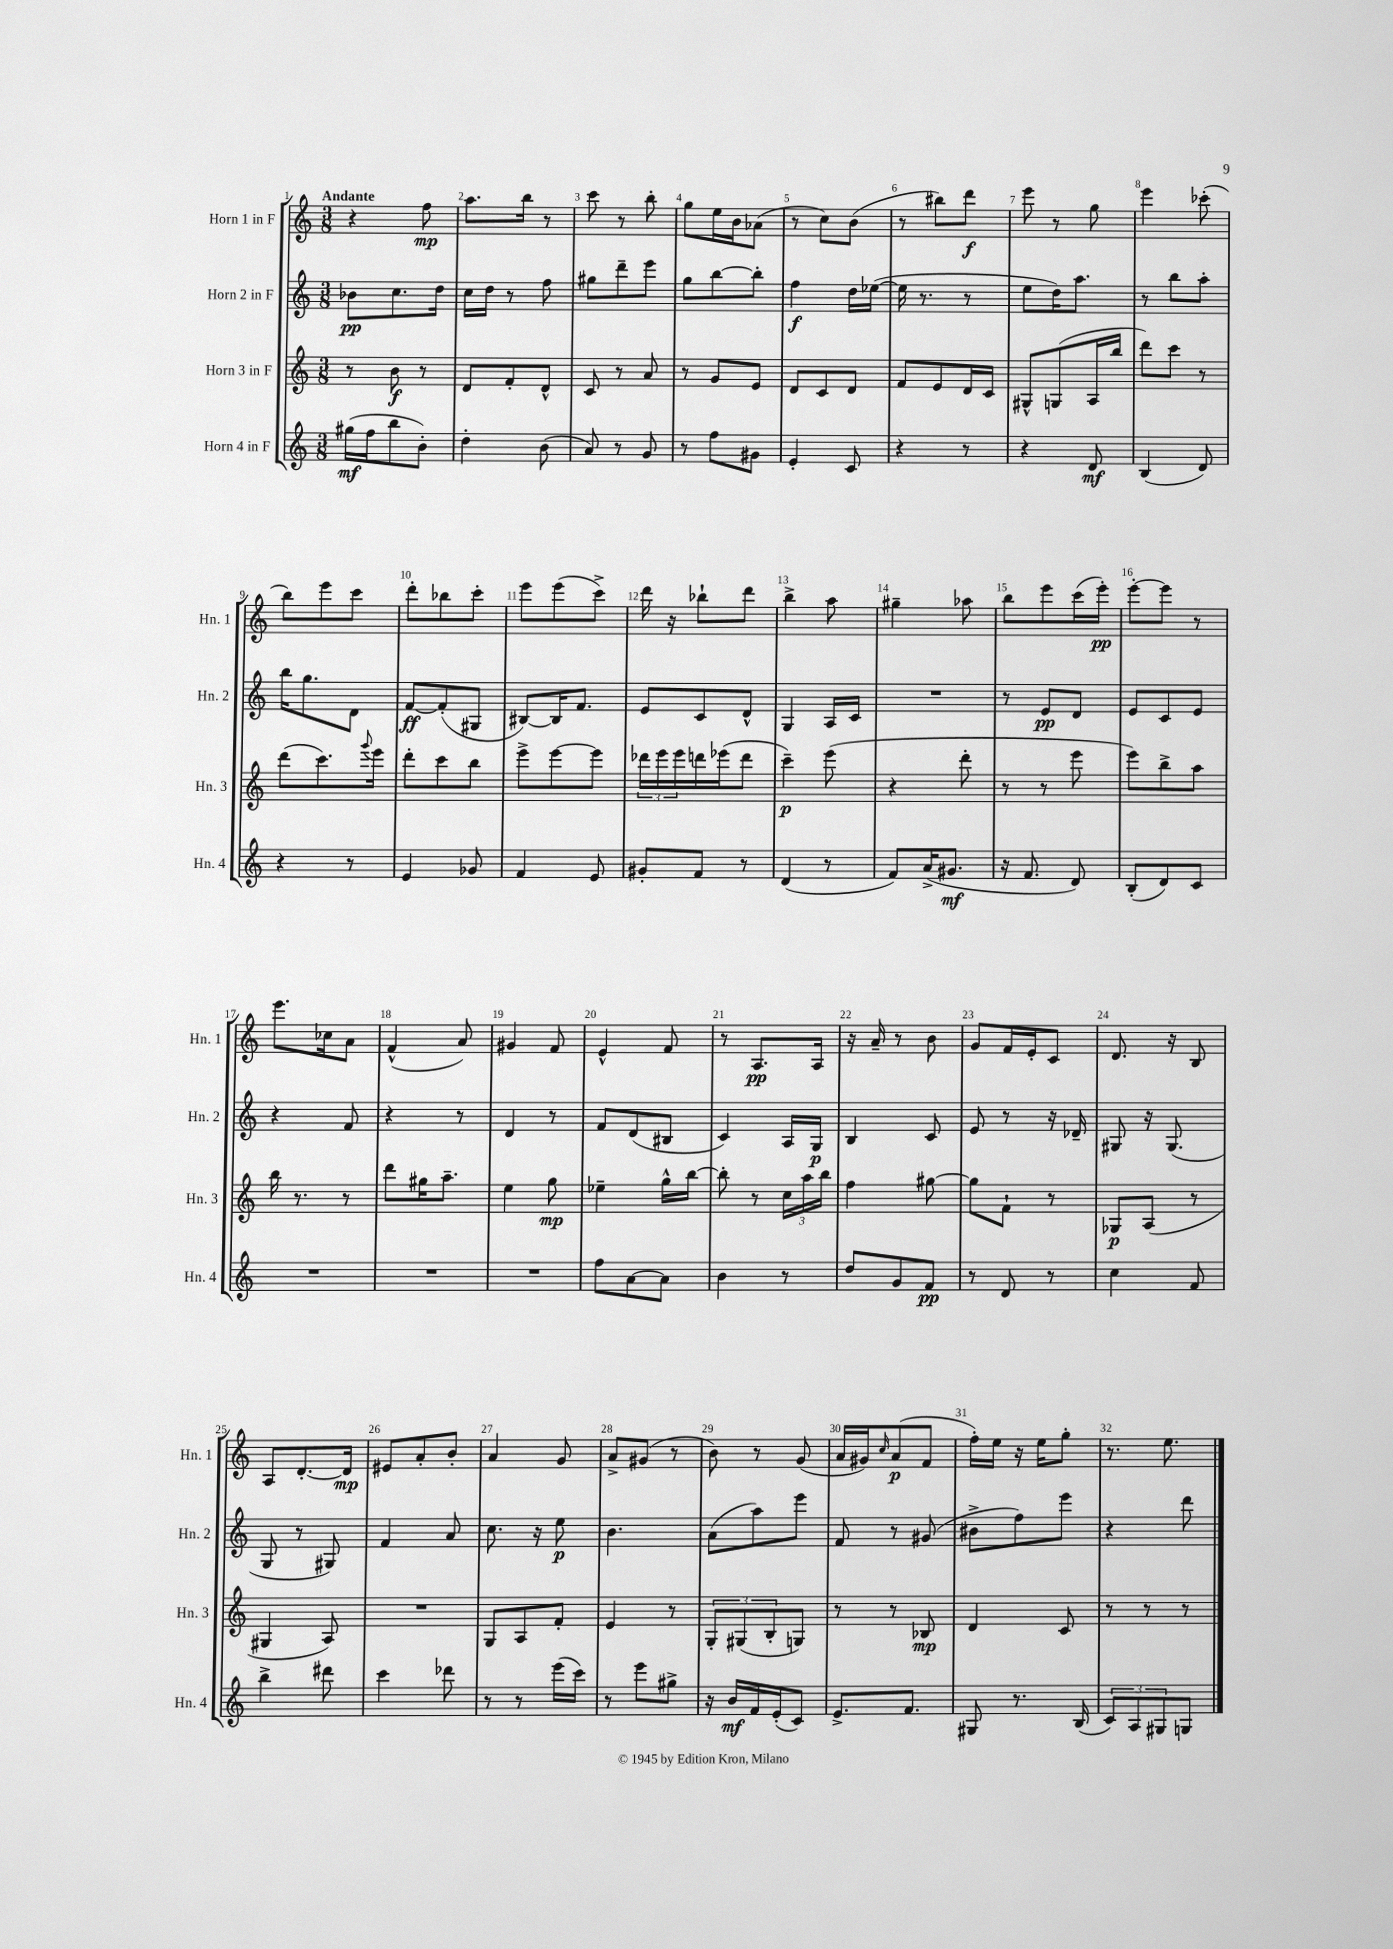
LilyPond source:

<<
\new StaffGroup <<
\new Staff = "s0" \with { instrumentName = "Horn 1 in F" shortInstrumentName = "Hn. 1" } {
    \clef treble \key c \major \numericTimeSignature \time 3/8 \tempo "Andante"
    r4 f''8\mp |
    a''8. b''16 r8 |
    c'''8 r8 b''8-. |
    g''8 e''16 b'16 aes'8( |
    r8 c''8) b'8( |
    r8 bis''8) d'''8\f |
    e'''8 r8 g''8 |
    e'''4 ces'''8-.( |
    b''8) e'''8 c'''8 |
    d'''8-. bes''8 c'''8-. |
    e'''8 e'''8( c'''8->) |
    d'''16 r16 bes''8-! d'''8 |
    b''4-> a''8 |
    gis''4-- aes''8 |
    b''8 e'''8 c'''16( e'''16-.\pp) |
    e'''8~-. e'''8 r8 |
    e'''8. ces''16 a'8 |
    f'4-^( a'8) |
    gis'4 f'8 |
    e'4-^ f'8 |
    r8 a8.\pp a16 |
    r16 a'16-- r8 b'8 |
    g'8 f'16 e'16-. c'8 |
    d'8. r16 b8 |
    a8 d'8.~-. d'16\mp |
    eis'8 a'8-. b'8-. |
    a'4 g'8 |
    a'8-> gis'8( r8 |
    b'8) r8 g'8( |
    a'16 gis'16) \grace { c''16 } a'8\p( f'8 |
    f''16-.) e''16 r16 e''16 g''8-. |
    r8. e''8. \bar "|." |
}
\new Staff = "s1" \with { instrumentName = "Horn 2 in F" shortInstrumentName = "Hn. 2" } {
    \clef treble \key c \major \numericTimeSignature \time 3/8
    bes'8\pp c''8. d''16 |
    c''16 d''16 r8 f''8 |
    gis''8 d'''8-- e'''8 |
    g''8 b''8~ b''8-. |
    f''4\f d''16 ees''16~( |
    ees''16 r8. r8 |
    e''8 d''16) a''8. |
    r8 b''8 a''8-. |
    b''16 g''8. d'8 |
    f'8~\ff f'8-.( gis8 |
    bis8~) bis16 f'8. |
    e'8 c'8 d'8-^ |
    g4 a16 c'16 |
    R4. |
    r8 e'8\pp d'8 |
    e'8 c'8 e'8 |
    r4 f'8 |
    r4 r8 |
    d'4 r8 |
    f'8 d'8( bis8 |
    c'4) a16 g16\p |
    b4 c'8 |
    e'8 r8 r16 des'16-- |
    gis8 r16 gis8.( |
    g8 r8 gis8) |
    f'4 a'8 |
    c''8. r16 e''8\p |
    b'4. |
    a'8( a''8) e'''8 |
    f'8 r8 gis'8( |
    bis'8-> f''8) e'''8 |
    r4 d'''8 \bar "|." |
}
\new Staff = "s2" \with { instrumentName = "Horn 3 in F" shortInstrumentName = "Hn. 3" } {
    \clef treble \key c \major \numericTimeSignature \time 3/8
    r8 b'8\f r8 |
    d'8 f'8-. d'8-^ |
    c'8 r8 a'8 |
    r8 g'8 e'8 |
    d'8 c'8 d'8 |
    f'8 e'8 d'16 c'16 |
    gis8-^ g8( a16 b''16 |
    d'''8) c'''8 r8 |
    d'''8( c'''8.) \appoggiatura { g'''8 } e'''16 |
    d'''8-. c'''8 b''8 |
    e'''8-> e'''8~ e'''8 |
    \tuplet 3/2 { des'''16 e'''16 e'''16 } d'''16 ees'''16( d'''8 |
    c'''4--\p) e'''8( |
    r4 d'''8-. |
    r8 r8 e'''8 |
    e'''8) b''8-> a''8 |
    b''16 r8. r8 |
    d'''8 gis''16 a''8.-- |
    e''4 g''8\mp |
    ees''4-- g''16-^ b''16~ |
    b''8-. r8 \tuplet 3/2 { c''16 a''16 b''16 } |
    f''4 gis''8~ |
    gis''8 f'8-! r8 |
    ges8\p a8( r8 |
    gis4 a8) |
    R4. |
    g8 a8 f'8-. |
    e'4 r8 |
    \tuplet 3/2 { g8-. gis8( b8-. } g8) |
    r8 r8 bes8\mp |
    d'4 c'8 |
    r8 r8 r8 \bar "|." |
}
\new Staff = "s3" \with { instrumentName = "Horn 4 in F" shortInstrumentName = "Hn. 4" } {
    \clef treble \key c \major \numericTimeSignature \time 3/8
    gis''16\mf( f''16 b''8 b'8-.) |
    d''4-. b'8( |
    a'8) r8 g'8 |
    r8 f''8 gis'8 |
    e'4-. c'8 |
    r4 r8 |
    r4 d'8\mf |
    b4( d'8) |
    r4 r8 |
    e'4 ges'8 |
    f'4 e'8 |
    gis'8-. f'8 r8 |
    d'4( r8 |
    f'8) a'16->( gis'8.\mf |
    r16 f'8. d'8) |
    b8-.( d'8) c'8 |
    R4. |
    R4. |
    R4. |
    f''8 a'8~ a'8 |
    b'4 r8 |
    d''8 g'8 f'8\pp |
    r8 d'8 r8 |
    c''4 f'8 |
    b''4-> dis'''8 |
    c'''4 des'''8 |
    r8 r8 e'''16( c'''16) |
    r8 e'''8 gis''8-> |
    r16 b'16\mf f'16 e'16-.( c'8) |
    e'8.-> f'8. |
    gis8 r8. b16( |
    \tuplet 3/2 { c'8) a8 gis8 } g8 \bar "|." |
}
>>
>>
\layout { \context { \Score \override BarNumber.break-visibility = ##(#f #t #t) barNumberVisibility = #all-bar-numbers-visible } }
